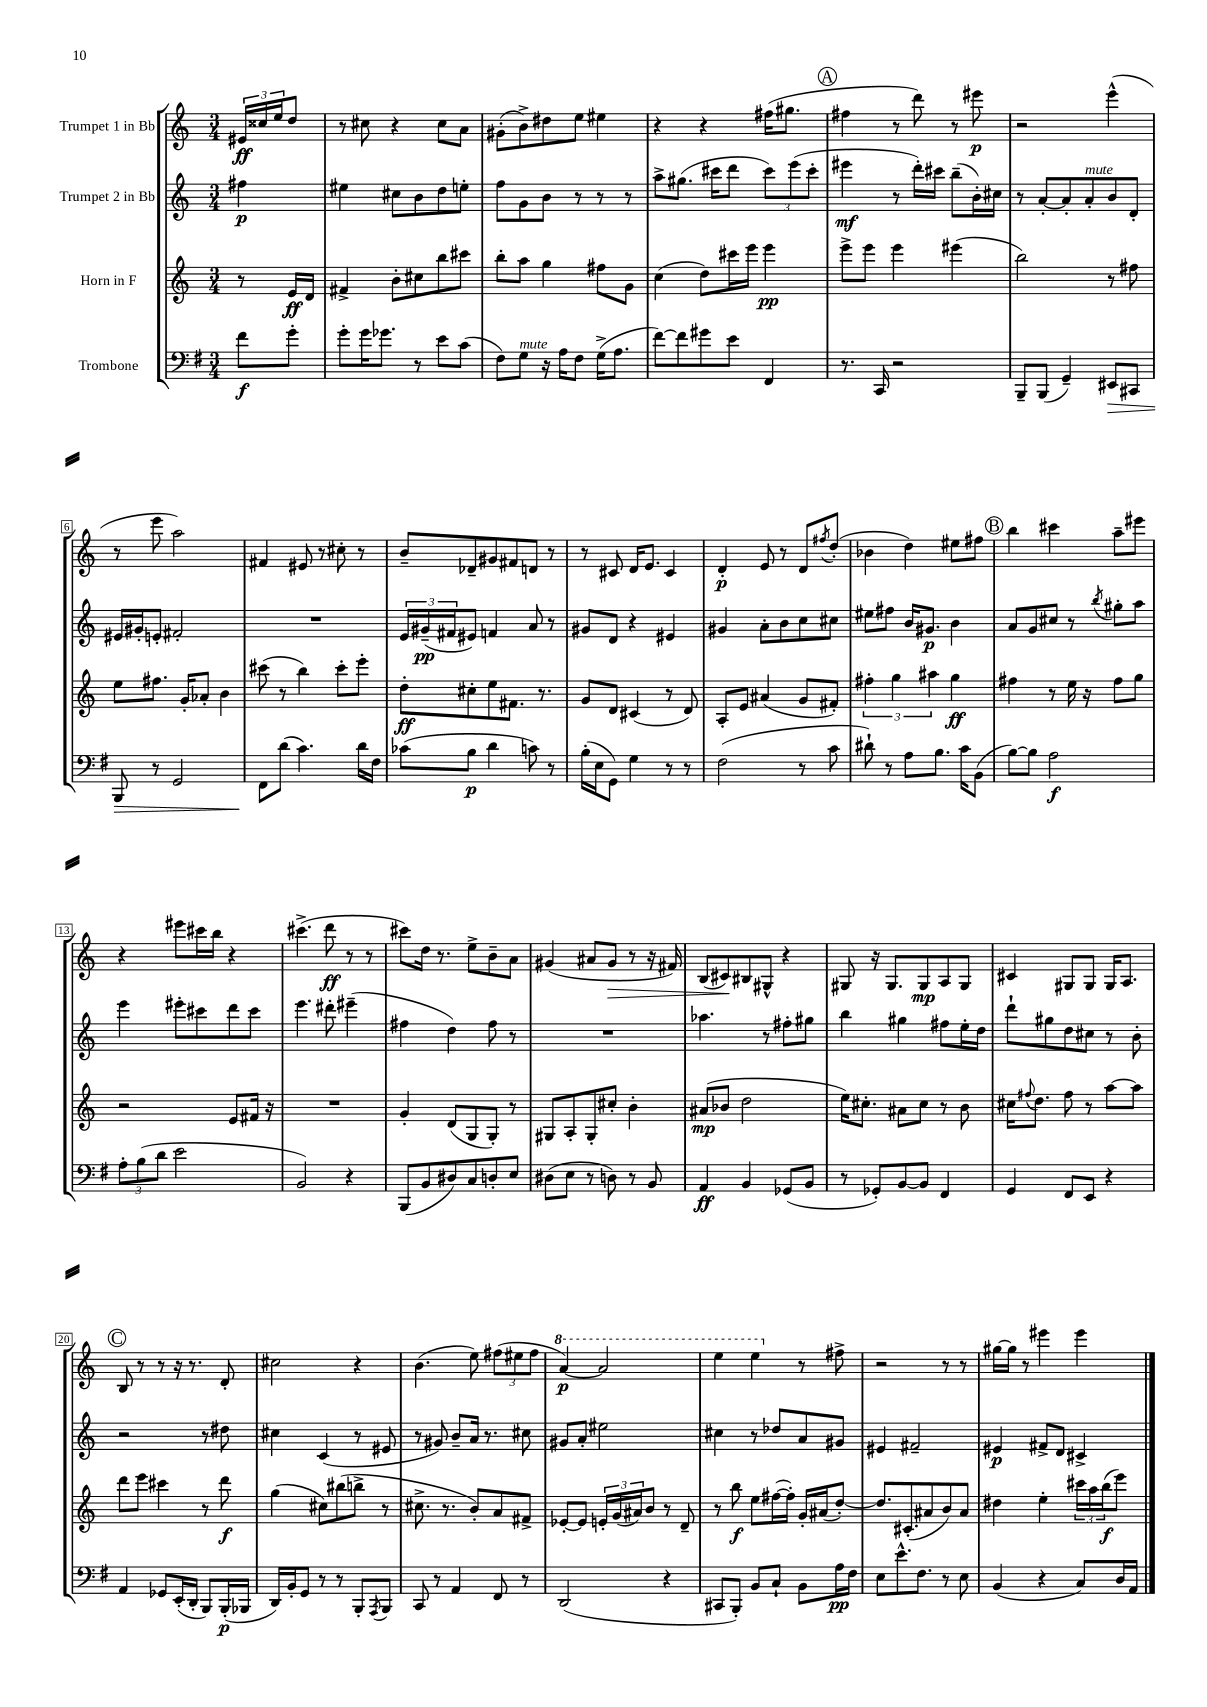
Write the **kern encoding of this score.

**kern	**dynam	**kern	**dynam	**kern	**dynam	**kern	**dynam
*part4	*part4	*part3	*part3	*part2	*part2	*part1	*part1
*staff4	*staff4	*staff3	*staff3	*staff2	*staff2	*staff1	*staff1
*I"Trombone	*	*I"Horn in F	*	*I"Trumpet 2 in Bb	*	*I"Trumpet 1 in Bb	*
*clefF4	*	*clefG2	*	*clefG2	*	*clefG2	*
*k[f#]	*	*k[]	*	*k[]	*	*k[]	*
*M3/4	*	*M3/4	*	*M3/4	*	*M3/4	*
=	=	=	=	=	=	=	=
8f#\L	f	8r	.	4ff#X\	p	24e#X/LL	ff
.	.	.	.	.	.	24cc##X/	.
.	.	.	.	.	.	24ee/J	.
8g'\J	.	16e/LL	ff	.	.	8dd/J	.
.	.	16d/JJ	.	.	.	.	.
=1	=1	=1	=1	=1	=1	=1	=1
8g'\L	.	4f#X^/	.	4ee#X\	.	8r	.
16g\K	.	.	.	.	.	8cc#X\	.
8.g-X\J	.	.	.	.	.	.	.
.	.	8b'\L	.	8cc#X\L	.	4r	.
8r	.	8cc#X\	.	8b\	.	.	.
8e\L	.	8bb\	.	8dd\	.	8cc#\L	.
(8c\J	.	8ccc#X\J	.	8een'\J	.	8a\J	.
=2	=2	=2	=2	=2	=2	=2	=2
8F#\L)	.	8bb'\L	.	8ff\L	.	(8g#X'\L	.
!LO:TX:a:i:t=mute	!	!	!	!	!	!	!
8G\J	.	8aa\J	.	8g\	.	8b^\)	.
16r	.	4gg\	.	8b\J	.	8dd#X\	.
16A\KL	.	.	.	.	.	.	.
8F#\J	.	.	.	8r	.	8ee\J	.
(16G^\KL	.	8ff#X\L	.	8r	.	4ee#X\	.
8.A\J	.	.	.	.	.	.	.
.	.	8g\J	.	8r	.	.	.
=3	=3	=3	=3	=3	=3	=3	=3
[8f#\L)	.	(4cc\	.	8aa^\L	.	4r	.
8f#\]	.	.	.	(8.gg#X\J	.	.	.
8g#X\	.	8dd\L)	.	.	.	4r	.
.	.	.	.	16ccc#X\KL	.	.	.
8e\J	.	16ccc#X\L	.	8ddd\J	.	.	.
.	.	16eee\JJ	.	.	.	.	.
4FF#/	.	4eee\	pp	12ccc#\L)	.	(16ff#X\KL	.
.	.	.	.	.	.	8.gg#X\J	.
.	.	.	.	(12eee\	.	.	.
.	.	.	.	12ccc#'\J	.	.	.
!!LO:REH:place=s1:t=A
=4	=4	=4	=4	=4	=4	=4	=4
8.r	.	8eee^\L	.	4eee#X\	mf	4ff#X\	.
.	.	8eee\J	.	.	.	.	.
16CC/	.	.	.	.	.	.	.
2r	.	4eee\	.	8r	.	8r	.
.	.	.	.	16ddd'\LL)	.	8ddd\)	.
.	.	.	.	16ccc#X\JJ	.	.	.
.	.	(4eee#X\	.	(8bb~\L	.	8r	.
.	.	.	.	16b'\L)	.	8eee#X\	p
.	.	.	.	16cc#X\JJ	.	.	.
=5	=5	=5	=5	=5	=5	=5	=5
8BBB~/L	.	2bb\)	.	8r	.	2r	.
(8BBB/J	.	.	.	[8a'/L	.	.	.
4GG~/)	.	.	.	8a'/]	.	.	.
!	!	!	!	!LO:TX:a:i:t=mute	!	!	!
.	.	.	.	8a'/	.	.	.
!	!LO:HP:b	!	!	!	!	!	!
8EE#X/L	>	8r	.	8b/	.	(4eee^^\	.
8CC#X/J	.	8ff#X\	.	8d'/J	.	.	.
!!LO:LB:g=z
=6	=6	=6	=6	=6	=6	=6	=6
8BBB/	.	8ee\L	.	16e#X/LL	.	8r	.
.	.	.	.	16g#X'/J	.	.	.
8r	.	8.ff#X\J	.	8en'/J	.	8eee\	.
2GG/	.	.	.	2f#X'/	.	2aa\)	.
.	.	16g'/KL	.	.	.	.	.
.	.	8a-X'/J	.	.	.	.	.
.	.	4b\	.	.	.	.	.
=7	=7	=7	=7	=7	=7	=7	=7
8FF#\L	.	(8ccc#X\	.	2.r	.	4f#X/	.
(8d\J	]	8r	.	.	.	.	.
4.c\)	.	4bb\)	.	.	.	8e#X/	.
.	.	.	.	.	.	8r	.
.	.	8ccc#'\L	.	.	.	8cc#X'\	.
16d\LL	.	8eee'\J	.	.	.	8r	.
16F#\JJ	.	.	.	.	.	.	.
=8	=8	=8	=8	=8	=8	=8	=8
(8c-X\L	.	8dd'\L	ff	24e/LL	.	8b~/L	.
.	.	.	.	(24g#X~/	pp	.	.
.	.	.	.	24f#X/J	.	.	.
8B\J	p	8cc#X'\	.	8e#X/J)	.	8d-X~/	.
4d\	.	8ee\	.	4fn/	.	8g#X/	.
.	.	8.f#X\J	.	.	.	8f#X/	.
8cn\)	.	.	.	8a/	.	8dn/J	.
.	.	8.r	.	.	.	.	.
8r	.	.	.	8r	.	8r	.
=9	=9	=9	=9	=9	=9	=9	=9
(16B'\LL	.	8g/L	.	8g#X/L	.	8r	.
16E\J	.	.	.	.	.	.	.
8GG\J)	.	8d/J	.	8d/J	.	8c#X/	.
4G\	.	(4c#X/	.	4r	.	16d/KL	.
.	.	.	.	.	.	8.e/J	.
8r	.	8r	.	4e#X/	.	4c#/	.
8r	.	8d/)	.	.	.	.	.
=10	=10	=10	=10	=10	=10	=10	=10
(2F#\	.	8A'/L	.	4g#X/	.	4d'/	p
.	.	8e/J	.	.	.	.	.
.	.	(4a#X/	.	8a'\L	.	8e/	.
.	.	.	.	8b\	.	8r	.
8r	.	8g/L	.	8cc\	.	8d/L	.
.	.	.	.	.	.	8qff#X/	.
8c\	.	8f#X'/J)	.	8cc#X\J	.	(8dd'/J	.
=11	=11	=11	=11	=11	=11	=11	=11
8d#X`\)	.	6ff#X'\	.	8ee#X\L	.	4b-X\	.
8r	.	.	.	8ff#X\J	.	.	.
.	.	6gg\	.	.	.	.	.
8A\L	.	.	.	16b/KL	.	4dd\)	.
.	.	.	.	8.g#X/J	p	.	.
.	.	6aa#X\	.	.	.	.	.
8.B\J	.	.	.	.	.	.	.
.	.	4gg\	ff	4b\	.	8ee#X\L	.
16c\KL	.	.	.	.	.	.	.
(8BB\J	.	.	.	.	.	8ff#X\J	.
!!LO:REH:place=s1:t=B
=12	=12	=12	=12	=12	=12	=12	=12
[8B\L)	.	4ff#X\	.	8a/L	.	4bb\	.
8B\J]	.	.	.	8g/	.	.	.
2A\	f	8r	.	8cc#X/J	.	4ccc#X\	.
.	.	16ee\	.	8r	.	.	.
.	.	16r	.	.	.	.	.
.	.	.	.	8qbb/	.	.	.
.	.	8ff#\L	.	8gg#X'\L	.	8aa~\L	.
.	.	8gg\J	.	8aa\J	.	8eee#X\J	.
!!LO:LB:g=z
=13	=13	=13	=13	=13	=13	=13	=13
12A'\L	.	2r	.	4eee\	.	4r	.
(12B\	.	.	.	.	.	.	.
12d\J	.	.	.	.	.	.	.
2e\	.	.	.	8eee#X'\L	.	8eee#X\L	.
.	.	.	.	8ccc#X\	.	16ccc#X\L	.
.	.	.	.	.	.	16bb\JJ	.
.	.	8e/L	.	8ddd\	.	4r	.
.	.	16f#X/Jk	.	8ccc#\J	.	.	.
.	.	16r	.	.	.	.	.
=14	=14	=14	=14	=14	=14	=14	=14
2BB/)	.	2.r	.	4.eee\	.	(4.ccc#X^\	.
.	.	.	.	8ddd#X'\	.	8ddd\	ff
4r	.	.	.	(4eee#X~\	.	8r	.
.	.	.	.	.	.	8r	.
=15	=15	=15	=15	=15	=15	=15	=15
(8BBB/L	.	4g'/	.	4ff#X\	.	8ccc#X\L)	.
8BB/	.	.	.	.	.	16dd\Jk	.
.	.	.	.	.	.	8.r	.
8D#X/)	.	(8d/L	.	4dd\)	.	.	.
8C/	.	8G/	.	.	.	8ee^\L	.
8Dn'/	.	8G'/J)	.	8ff#\	.	8b~\	.
8E/J	.	8r	.	8r	.	8a\J	.
=16	=16	=16	=16	=16	=16	=16	=16
(8D#X\L	.	8G#X/L	.	2.r	.	(4g#X/	.
8E\J	.	8A'/	.	.	.	.	.
8r	.	8G#'/	.	.	.	8a#X/L	.
!	!	!	!	!	!	!	!LO:HP:b
8Dn\)	.	8cc#X'/J	.	.	.	8g#/J	>
8r	.	4b'\	.	.	.	8r	.
8BB/	.	.	.	.	.	16r	.
.	.	.	.	.	.	16f#X/)	.
=17	=17	=17	=17	=17	=17	=17	=17
4AA/	ff	(8a#X/L	mp	4.aa-X\	.	(8B/L	.
.	.	8b-X/J	.	.	.	8c#X/)	.
4BB/	.	2dd\	.	.	.	8B#X/	]
.	.	.	.	8r	.	8G#X^^/J	.
(8GG-X/L	.	.	.	8ff#X'\L	.	4r	.
8BB/J	.	.	.	8gg#X\J	.	.	.
=18	=18	=18	=18	=18	=18	=18	=18
8r	.	16ee\KL)	.	4bb\	.	8G#X/	.
.	.	8.cc#X'\J	.	.	.	.	.
8GG-X'/L)	.	.	.	.	.	16r	.
.	.	.	.	.	.	8.G#/L	.
[8BB/	.	8a#X\L	.	4gg#X\	.	.	.
8BB/J]	.	8cc#\J	.	.	.	8G#/	mp
4FF#/	.	8r	.	8ff#X\L	.	8A/	.
.	.	8b\	.	16ee'\L	.	8G#/J	.
.	.	.	.	16dd\JJ	.	.	.
=19	=19	=19	=19	=19	=19	=19	=19
4GG/	.	16cc#X\KL	.	8ddd`\L	.	4c#X/	.
.	.	8qqff#X/	.	.	.	.	.
.	.	8.dd\J	.	.	.	.	.
.	.	.	.	8gg#X\	.	.	.
8FF#/L	.	8ff#\	.	8dd\	.	8G#X/L	.
8EE/J	.	8r	.	8cc#X\J	.	8G#/J	.
4r	.	[8aa\L	.	8r	.	16G#/KL	.
.	.	.	.	.	.	8.A/J	.
.	.	8aa\J]	.	8b'\	.	.	.
!!LO:LB:g=z
!!LO:REH:place=s1:t=C
=20	=20	=20	=20	=20	=20	=20	=20
4AA/	.	8ddd\L	.	2r	.	8B/	.
.	.	8eee\J	.	.	.	8r	.
8GG-X/L	.	4ccc#X\	.	.	.	8r	.
(16EE'/L	.	.	.	.	.	16r	.
16DD'/JJ	.	.	.	.	.	8.r	.
8BBB/L)	.	8r	.	8r	.	.	.
(16BBB'/L	p	8ddd\	f	8dd#X\	.	8d'/	.
16BBB-X/JJ	.	.	.	.	.	.	.
=21	=21	=21	=21	=21	=21	=21	=21
16DD/LL)	.	(4gg\	.	4cc#X\	.	2cc#X\	.
16BB'/J	.	.	.	.	.	.	.
8GG/J	.	.	.	.	.	.	.
8r	.	8cc#X\L)	.	(4c/	.	.	.
8r	.	(8bb#X\	.	.	.	.	.
8BBB'/L	.	8bbn^\J	.	8r	.	4r	.
8qAAA/	.	.	.	.	.	.	.
8BBB/J	.	8r	.	8e#X/	.	.	.
=22	=22	=22	=22	=22	=22	=22	=22
8CC/	.	8.cc#X^\	.	8r	.	(4.b\	.
8r	.	.	.	8g#X/)	.	.	.
.	.	8.r	.	.	.	.	.
4AA/	.	.	.	8b~/L	.	.	.
.	.	8b'/L)	.	16a/Jk	.	8ee\)	.
.	.	.	.	8.r	.	.	.
8FF#/	.	8a/	.	.	.	(12ff#X\L	.
.	.	.	.	.	.	12ee#X\	.
8r	.	8f#X^/J	.	8cc#X\	.	.	.
.	.	.	.	.	.	12ff#\J	.
=23	=23	=23	=23	=23	=23	=23	=23
*	*	*	*	*	*	*8va	*
(2DD/	.	[8e-X'/L	.	8g#X/L	.	[4aa/)	p
.	.	8e-/J]	.	8a'/J	.	.	.
.	.	24en'/LL	.	2ee#X\	.	2aa/]	.
.	.	(24g/	.	.	.	.	.
.	.	24a#X/J)	.	.	.	.	.
.	.	8b/J	.	.	.	.	.
4r	.	8r	.	.	.	.	.
.	.	8d~/	.	.	.	.	.
=24	=24	=24	=24	=24	=24	=24	=24
8CC#X/L	.	8r	.	4cc#X\	.	4eee\	.
8BBB'/J)	.	8bb\	f	.	.	.	.
8BB/L	.	8ee\L	.	8r	.	4eee\	.
8C`/J	.	([16ff#X\L	.	8dd-X/L	.	.	.
.	.	16ff#'\JJ])	.	.	.	.	.
*	*	*	*	*	*	*X8va	*
8BB\L	.	16g'/LL	.	8a/	.	8r	.
.	.	(16a#X/J	.	.	.	.	.
16A\L	pp	[8dd'/J)	.	8g#X/J	.	8ff#X^\	.
16F#\JJ	.	.	.	.	.	.	.
=25	=25	=25	=25	=25	=25	=25	=25
8E\L	.	8.dd/L]	.	4e#X/	.	2r	.
8.e^^\	.	.	.	.	.	.	.
.	.	(8.c#X'/	.	.	.	.	.
.	.	.	.	2f#X~/	.	.	.
8.F#\J	.	.	.	.	.	.	.
.	.	8a#X/	.	.	.	.	.
8r	.	8b/)	.	.	.	8r	.
8E\	.	8a#/J	.	.	.	8r	.
=26	=26	=26	=26	=26	=26	=26	=26
(4BB/	.	4dd#X\	.	4e#X/	p	[16gg#X\LL	.
.	.	.	.	.	.	16gg#\JJ]	.
.	.	.	.	.	.	8r	.
4r	.	4ee'\	.	8f#X^/L	.	4eee#X\	.
.	.	.	.	8d/J	.	.	.
8C/L)	.	24ccc#X\LL	.	4c#X^/	.	4eee#\	.
.	.	24aa\	.	.	.	.	.
.	.	(24bb\J	f	.	.	.	.
16D/L	.	8eee\J)	.	.	.	.	.
16AA/JJ	.	.	.	.	.	.	.
==	==	==	==	==	==	==	==
*-	*-	*-	*-	*-	*-	*-	*-
